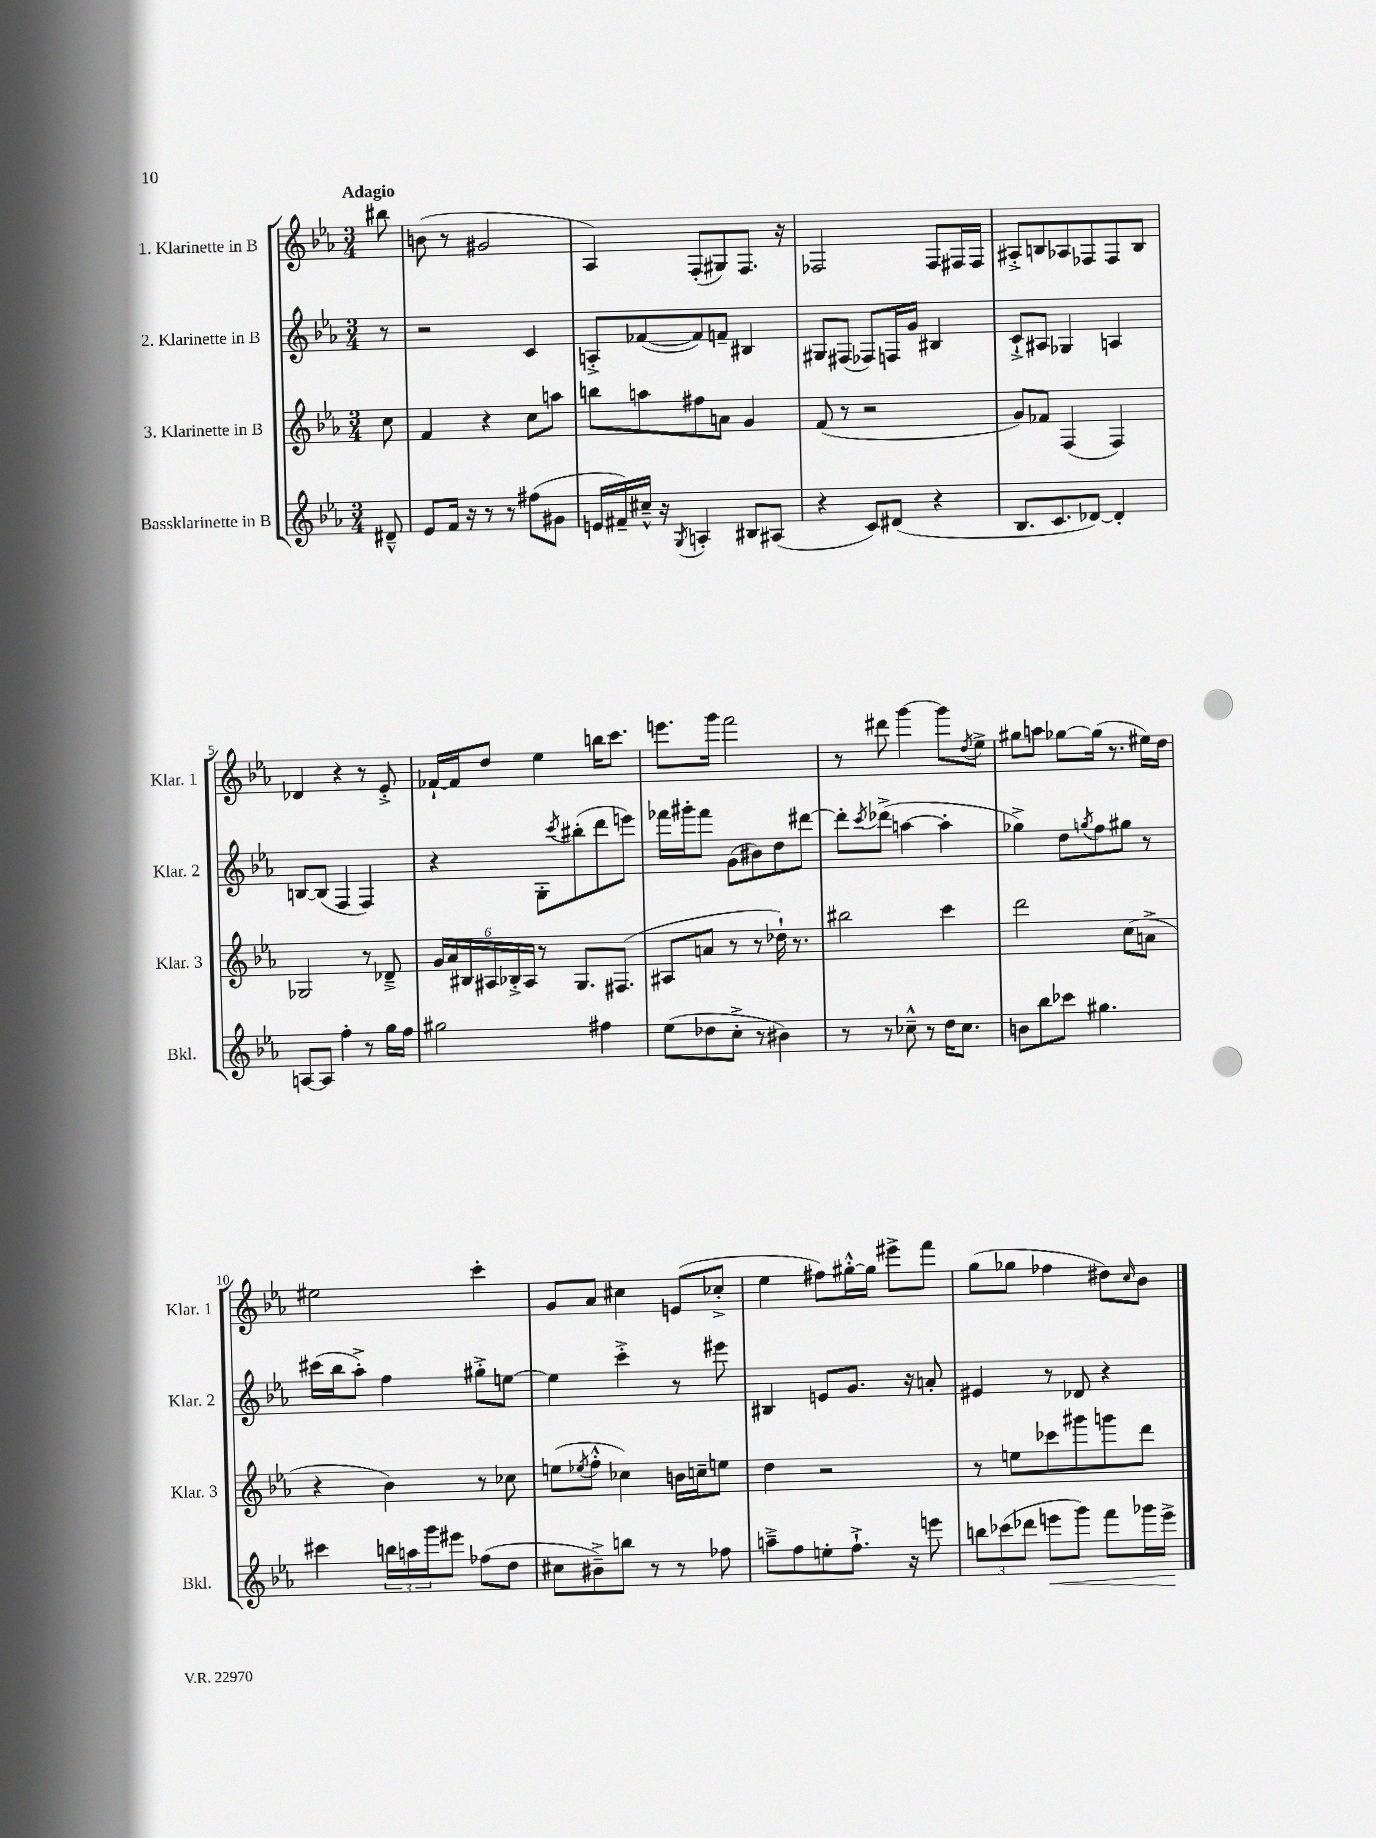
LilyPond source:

<<
\new StaffGroup <<
\new Staff = "s0" \with { instrumentName = "1. Klarinette in B" shortInstrumentName = "Klar. 1" } {
    \clef treble \key ees \major \numericTimeSignature \time 3/4 \partial 8 \tempo "Adagio"
    bis''8 |
    b'8( r8 gis'2 |
    aes4) f8-.( gis8) f8. r16 |
    fes2 fes8 fis16 fis16 |
    ais8-.-> b8 aes8 fes8 fes8 b8 |
    des'4 r4 r8 ees'8-.-> |
    fes'16~-! fes'16 d''8 ees''4 b''16 c'''8. |
    e'''8. g'''16 f'''2 |
    r8 dis'''8 g'''4~ g'''8 \acciaccatura { d''8 } ees''8-> |
    gis''8 a''8 ges''8~ ges''16( r8. eis''16) d''16 |
    eis''2 c'''4-. |
    g'8 aes'8 cis''4 e'8( ces''8-.-> |
    ees''4 fis''8) gis''16~-.-^ gis''16 eis'''8-> f'''8 |
    g''8( ges''8 fes''4 dis''8) \grace { c''16 } bes'8 \bar "|." |
}
\new Staff = "s1" \with { instrumentName = "2. Klarinette in B" shortInstrumentName = "Klar. 2" } {
    \clef treble \key ees \major \numericTimeSignature \time 3/4 \partial 8
    r8 |
    r2 c'4 |
    a8-.-> fes'8~( fes'8) f'8-- bis4 |
    gis8 fis8( fes8) f16 g'16 bis4 |
    c'8-!-> ais8 ges4 a4 |
    b8~ b8( f4 f4) |
    r4 g8-. \acciaccatura { c'''8 } bis''8-.( d'''8 e'''8) |
    fes'''16 gis'''16-. fes'''8 g'8( bis'8) d''8 dis'''8~ |
    dis'''8-. \acciaccatura { c'''8 } des'''8->( a''4~ a''4-. |
    ges''4->) d''8 \acciaccatura { g''8 } f''8 gis''8 r8 |
    cis'''16( bes''16 aes''8-.->) f''4 gis''8-.-> e''8~ |
    e''4 c'''4-.-> r8 eis'''8 |
    bis4 e'8 g'8. r16 a'8-. |
    eis'4 r8 des'8 r4 \bar "|." |
}
\new Staff = "s2" \with { instrumentName = "3. Klarinette in B" shortInstrumentName = "Klar. 3" } {
    \clef treble \key ees \major \numericTimeSignature \time 3/4 \partial 8
    c''8 |
    f'4 r4 c''8 a''8 |
    b''8 a''8 fis''8 a'8 g'4 |
    f'8( r8 r2 |
    g'8) fes'8 f4( f4) |
    ges2 r8 des'8---> |
    \tuplet 6/4 { g'16 aes'16 bis16 ais16 bes16-.-> ais16 } r8 g8. fis8.( |
    ais8 a'8 r8 r8 des''16-!) r8. |
    bis''2 c'''4 |
    d'''2 c''8( a'8-> |
    r4 bes'4) r8 ces''8 |
    e''8( \acciaccatura { ees''8 } f''8-.-^ ces''4) b'16 c''16-- e''8 |
    d''4 r2 |
    r8 e''8 ces'''8 gis'''8 g'''8 d'''8 \bar "|." |
}
\new Staff = "s3" \with { instrumentName = "Bassklarinette in B" shortInstrumentName = "Bkl." } {
    \clef treble \key ees \major \numericTimeSignature \time 3/4 \partial 8
    dis'8---^ |
    ees'8 f'16 r16 r8 r8 fis''8( gis'8 |
    e'16 fis'16--) cis''16---^ r16 \acciaccatura { g8 } a4-. bis8 ais8( |
    r4 c'8) dis'8( r4 |
    bes8. c'8. des'8~) des'4-. |
    a8~ a8 f''4-. r8 g''16 f''16 |
    gis''2 fis''4 |
    ees''8( des''8 c''8-.-> r8 bis'4) |
    r8 r8 ces''8---^ r8 d''16 ces''8. |
    b'8 bes''8 ces'''8 gis''4. |
    cis'''4 \tuplet 3/2 { b''16 a''16 g'''16 } eis'''8 fes''8( d''8 |
    cis''8 bis'8--->) b''8 r8 r8 fes''8 |
    a''8---> f''8 e''8-. f''8.-!-> r16 e'''8 |
    \tuplet 3/2 { b''8 ces'''8( des'''8 } e'''8\< g'''8) f'''8 ges'''16 e'''16->\! \bar "|." |
}
>>
>>
